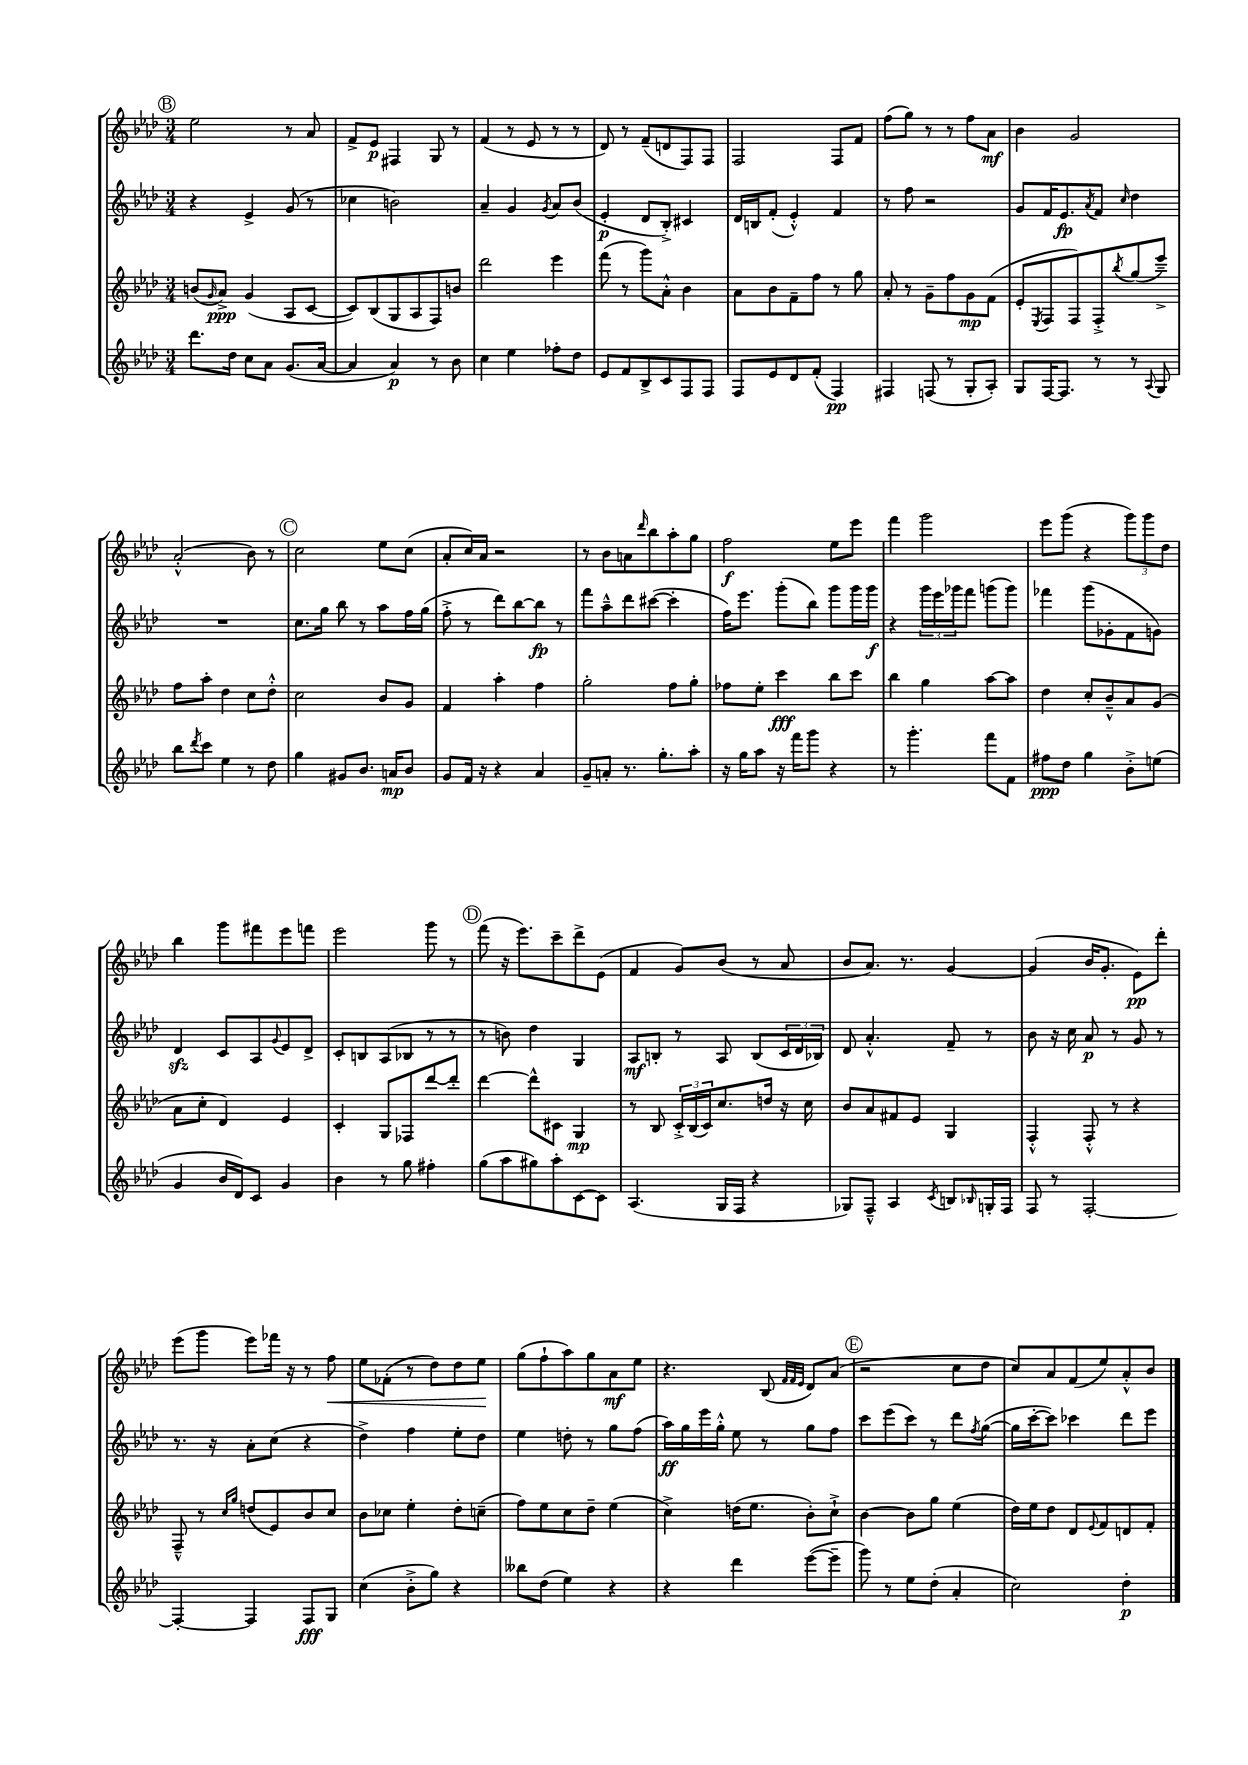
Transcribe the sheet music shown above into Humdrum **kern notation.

**kern	**kern	**kern	**kern
*staff4	*staff3	*staff2	*staff1
*clefG2	*clefG2	*clefG2	*clefG2
*k[b-e-a-d-]	*k[b-e-a-d-]	*k[b-e-a-d-]	*k[b-e-a-d-]
*M3/4	*M3/4	*M3/4	*M3/4
8.ddd-	(8b	4r	2ee-
.	16qqg	.	.
.	8a-^)	.	.
16dd-	.	.	.
8cc	(4g	4e-^	.
8a-	.	.	.
(8.g	8A-	(8g	8r
.	[8c	8r	8a-
[16a-	.	.	.
=	=	=	=
4a-]	8c])	4cc-	8f^
.	(8B-	.	8e-
4a-)	8G	2b)	4F#
.	8A-	.	.
8r	8F)	.	8G
8b-	8b	.	8r
=	=	=	=
4cc	2ddd-	4a-~	(4f
4ee-	.	4g	8r
.	.	.	8e-
.	.	8qg	.
8ff-'	4eee-	8a-	8r
8dd-	.	(8b-	8r
=	=	=	=
8e-	(8fff	4e-'	8d-)
8f	8r	.	8r
8B-^	8ggg)	8d-	(8f~
8c	8a-'^^	8B-'^)	8d
8F	4b-	4c#	8F)
8F	.	.	8F
=	=	=	=
8F	8a-	16d-	2F
.	.	16B	.
8e-	8b-	(8f'	.
8d-	8f~	4e-'^^)	.
(8f'	8ff	.	.
4F)	8r	4f	8F
.	8gg	.	8f
=	=	=	=
4F#	8a-'	8r	(8ff
.	8r	8ff	8gg)
(8F	8g~	2r	8r
8r	8ff	.	8r
8G'	8g	.	8ff
8A-')	(8f	.	8a-
=	=	=	=
8G	8e-'	8g	4b-
.	8qE-	.	.
[16F	8F	16f	.
8.F]	.	8.e-	.
.	8F)	.	2g
.	.	8qa-	.
8r	8F'^	8f	.
.	8qbb-	16qqcc	.
8r	(8gg	4dd-	.
8qqA-	.	.	.
8G	8eee-~^)	.	.
=	=	=	=
8bb-	8ff	2.r	(2a-'^^
8qddd-	.	.	.
8ccc	8aa-'	.	.
4ee-	4dd-	.	.
8r	8cc	.	8b-)
8dd-	8dd-'^^	.	8r
=	=	=	=
4gg	2cc	8.cc	2cc
.	.	16gg	.
8g#	.	8bb-	.
8.b-	.	8r	.
.	8b-	8aa-	8ee-
16a	.	.	.
8b-	8g	16ff	(8cc
.	.	(16gg	.
=	=	=	=
8g	4f	8ff'^	8a-'
16f	.	8r	16cc)
16r	.	.	16a-
4r	4aa-'	8ddd-)	2r
.	.	[8bb-	.
4a-	4ff	8bb-]	.
.	.	8r	.
=	=	=	=
8g~	2gg'	8fff	8r
8a'	.	8aa-~^^	8b-
8.r	.	8ddd-	8a
.	.	.	16qqddd-
.	.	([8ccc#	8bb-
8.gg'	.	.	.
.	8ff	4ccc#']	8aa-'
8aa-'	8gg'	.	8gg
=	=	=	=
16r	8ff-	16ff)	2ff
16gg	.	8.eee-	.
8aa-	8ee-'	.	.
16r	4ccc	(8ggg'	.
16fff	.	.	.
8ggg	.	8bb-)	.
4r	8bb-	8ggg	8ee-
.	8ccc	16ggg	8eee-
.	.	16ggg	.
=	=	=	=
8r	4bb-	4r	4fff
4.ggg'	.	.	.
.	4gg	24ggg	2ggg
.	.	24eee-	.
.	.	24ggg-	.
.	.	8fff	.
8fff	[8aa-	(8ggg	.
8f	8aa-]	8ggg)	.
=	=	=	=
8ff#	4dd-	4fff-	8eee-
8dd-	.	.	(8ggg
4gg	8cc'	(8ggg	4r
.	8b-~^^	8g-'	.
8b-'^	8a-	8f	12ggg)
.	.	.	12ggg
(8ee	(8g	8g)	.
.	.	.	12dd-
=	=	=	=
4g	8a-	4d-	4bb-
.	8cc'	.	.
16b-	4d-)	8c	8ggg
16d-)	.	.	.
8c	.	8A-	8fff#
.	.	8qqg	.
4g	4e-	8e-	8eee-
.	.	8d-^	8fff
=	=	=	=
4b-	4c'	8c'	2eee-
.	.	8B	.
8r	8G	(8A-	.
8gg	8F-	8B-	.
4ff#'	[8ddd-	8r	8ggg
.	8ddd-']	8r	8r
=	=	=	=
(8gg	[4ddd-	8r	(8fff
8aa-	.	8b)	16r
.	.	.	8.eee-)
8gg#)	8ddd-^^]	4dd-	.
8aa-'	8c#	.	8ccc~
[8c	4G	4G	8ddd-^
8c]	.	.	(8e-
=	=	=	=
(4.A-	8r	8A-	4f
.	8B-	8B'	.
.	24c'^	8r	8g)
.	(24B-	.	.
.	24c)	.	.
16G	8.cc	8A-	(8b-
16F	.	.	.
4r	.	(8B	8r
.	16dd	.	.
.	16r	24c	8a-
.	.	24d-	.
.	16cc	.	.
.	.	24B-)	.
=	=	=	=
8G-)	8b-	8d-	8b-
8F~^^	8a-	4.a-'^^	8.a-)
4A-	8f#	.	.
.	.	.	8.r
.	8e-	.	.
8qc	.	.	.
8B	4G	8f~	[4g
16qqB-	.	.	.
16G'	.	8r	.
16F	.	.	.
=	=	=	=
8F	4F'^^	8b-	(4g]
8r	.	16r	.
.	.	16cc	.
[2F'	8F'^^	8a-	16b-
.	.	.	8.g'
.	8r	8r	.
.	4r	8g	8e-)
.	.	8r	8ddd-'
=	=	=	=
4F'_	8F~^^	8.r	(8eee-
.	8r	.	8ggg
.	.	16r	.
.	16qqcc	.	.
.	16qqgg	.	.
4F]	(8dd	8a-'	8eee-)
.	8e-)	(8cc	16fff-
.	.	.	16r
8F	8b-	4r	8r
8G	8cc	.	8ff
=	=	=	=
(4cc	8b-	4dd-^)	8ee-
.	8cc-	.	(8f-'
8b-'^	4ee-'	4ff	8r
8gg)	.	.	8dd-)
4r	8dd-'	8ee-'	8dd-
.	(8cc~	8dd-	8ee-
=	=	=	=
8bb--	8ff)	4ee-	(8gg
(8dd-	8ee-	.	8ff`
4ee-)	8cc	8dd'	8aa-)
.	8dd-~	8r	8gg
4r	(4ee-	8gg	8a-
.	.	(8ff	8ee-
=	=	=	=
4r	4cc^)	16aa-)	4.r
.	.	16gg	.
.	.	16eee-	.
.	.	16gg'^^	.
4ddd-	(16dd	8ee-	.
.	8.ee-	.	.
.	.	8r	(8B-
.	.	.	32qqf
.	.	.	32qqf
.	.	.	32qqe-
([8eee-	8b-')	8gg	8d-)
8eee-~]	8cc`^	8ff	(8a-
=	=	=	=
8ggg)	[4b-	8ccc	2r
8r	.	(8eee-	.
8ee-	8b-]	8ccc)	.
(8dd-'	8gg	8r	.
4a-'	(4ee-	8ddd-	8cc
.	.	8qff	.
.	.	([8gg	8dd-
=	=	=	=
2cc)	16dd-)	16gg]	8cc)
.	16ee-	[16ccc'	.
.	8dd-	8ccc])	8a-
.	8d-	4ccc-	(8f
.	8qqe-	.	.
.	8f	.	8ee-)
4dd-'	8d	8ddd-	8a-'^^
.	8f'	8eee-	8b-
==	==	==	==
*-	*-	*-	*-
